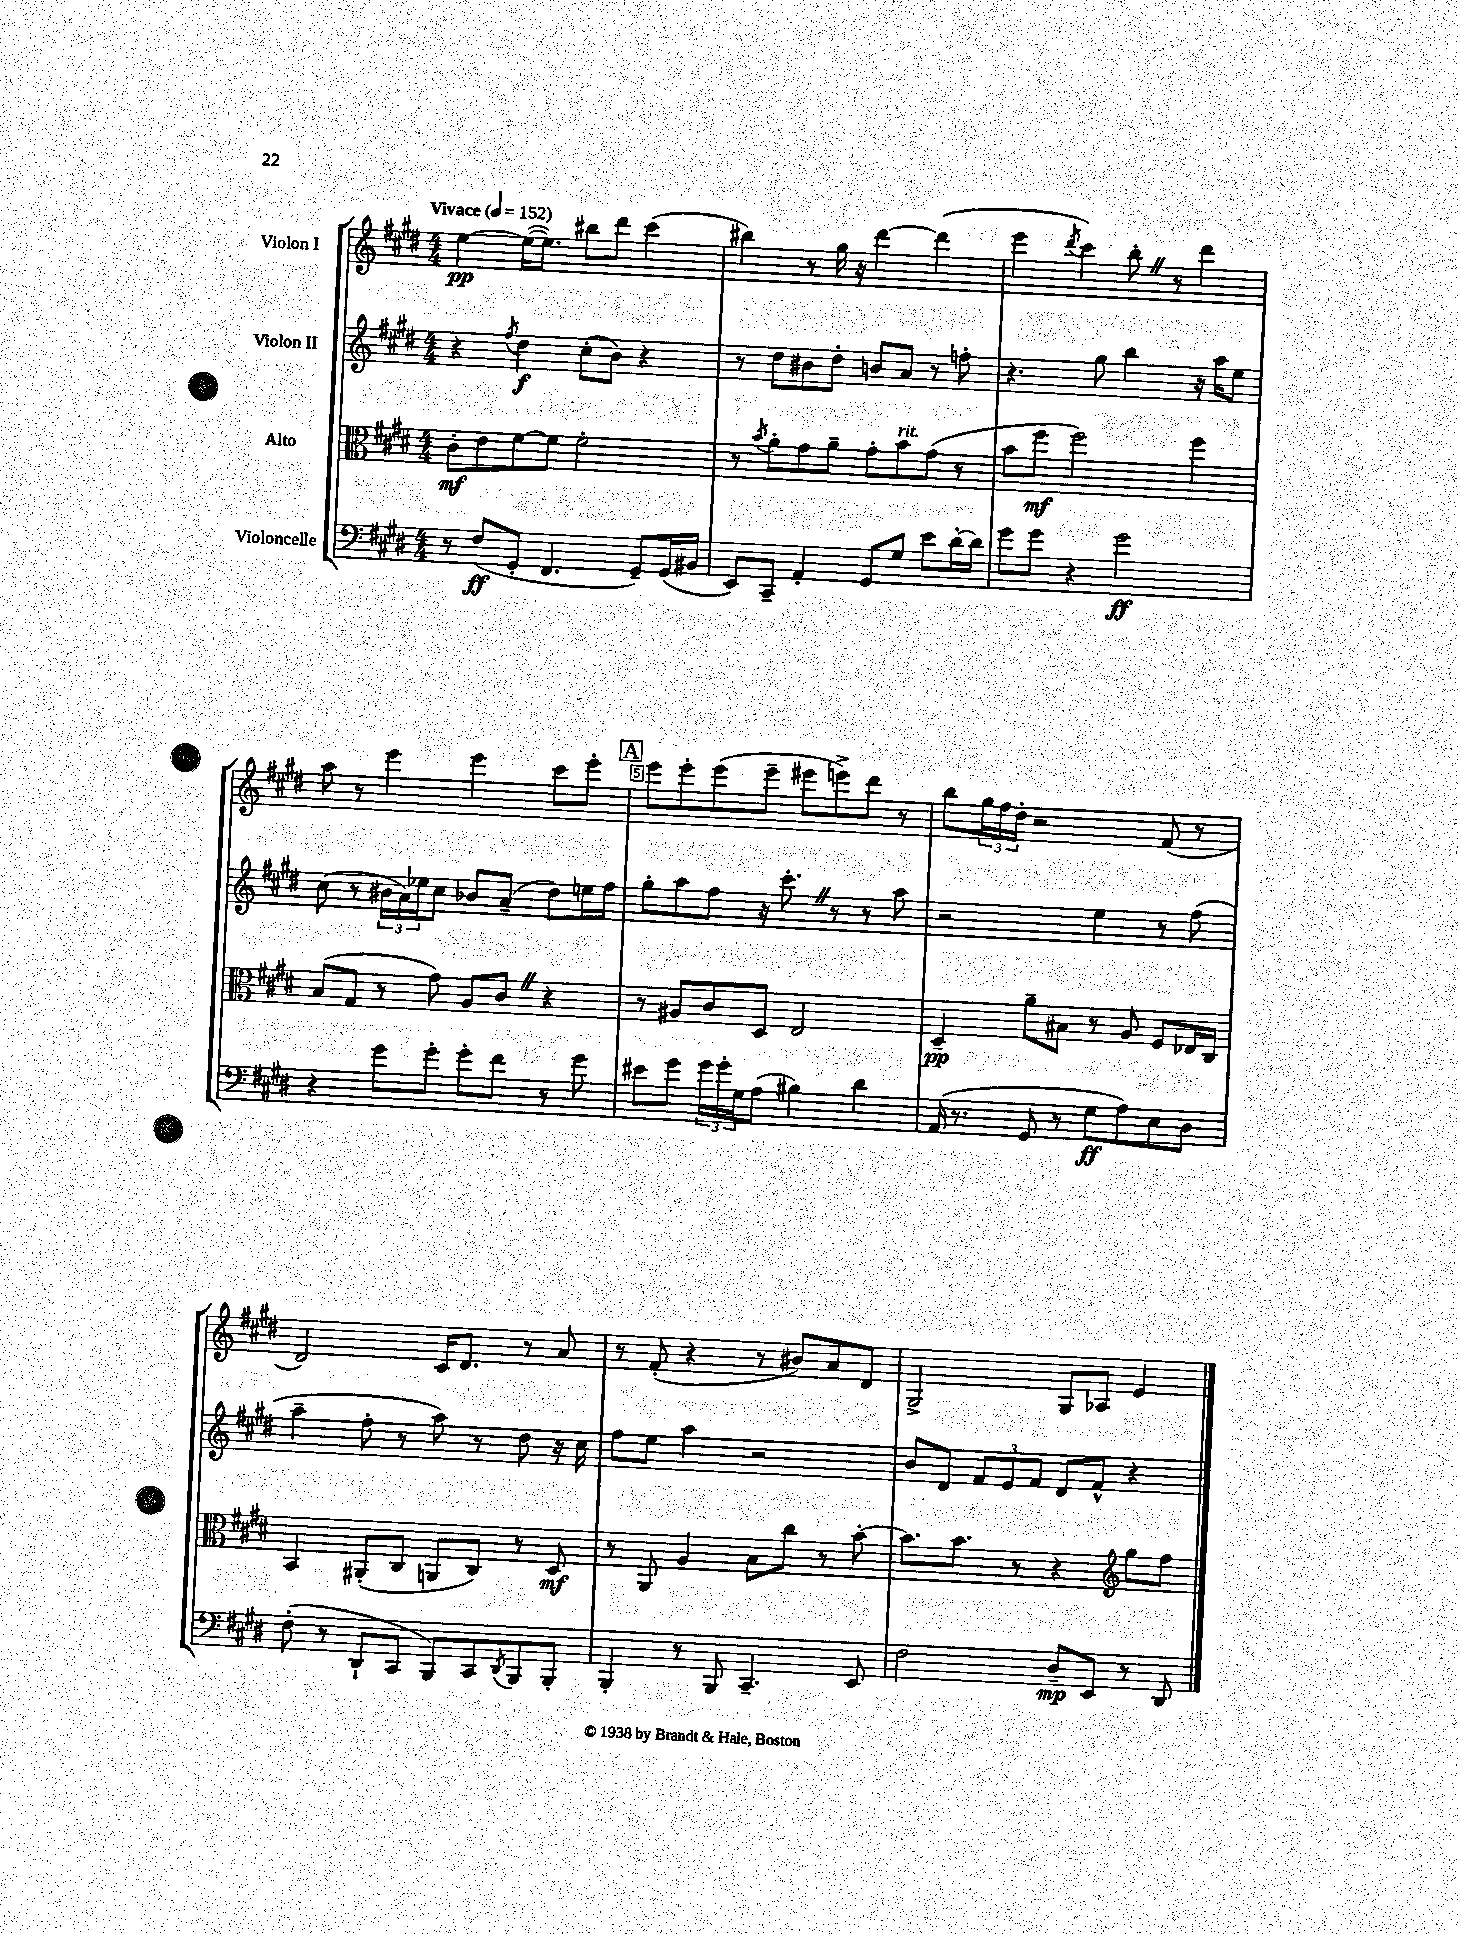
<<
\new StaffGroup <<
\new Staff = "s0" \with { instrumentName = "Violon I" } {
    \clef treble \key e \major \numericTimeSignature \time 4/4 \tempo "Vivace" 4 = 152
    e''4~\pp e''16~( e''8.) bis''8 dis'''8 cis'''4( |
    bis''4) r8 gis''16 r16 dis'''4~ dis'''4( |
    e'''4 \acciaccatura { dis'''8 } cis'''4) b''8-. \once \override BreathingSign.text = \markup { \musicglyph "scripts.caesura.straight" } \breathe r8 dis'''4 |
    a''8 r8 e'''4 e'''4 cis'''8 e'''8-. |
    \mark \markup { \box "A" } e'''8 e'''8-. e'''8( e'''8-- eis'''8 e'''8->) dis'''8 r8 |
    b''8 \tuplet 3/2 { gis''16 fis''16 dis''16-. } r2 fis'8( r8 |
    dis'2) cis'16 dis'8. r8 a'8 |
    r8 fis'8-.( r4 r8 bis'8) a'8 dis'8 |
    gis2-> gis8 aes8 e'4 \bar "|." |
}
\new Staff = "s1" \with { instrumentName = "Violon II" } {
    \clef treble \key e \major \numericTimeSignature \time 4/4
    r4 \acciaccatura { fis''8 } dis''4\f cis''8-.( b'8) r4 |
    r8 dis''8 bis'8 dis''8-. b'8 a'8 r8 f''8-. |
    r4. gis''8 b''4 r16 a''16 e''8 |
    cis''8( r8 \tuplet 3/2 { bis'16 a'16) ees''16 } cis''8 bes'8 a'8--( dis''8) e''16 fis''16 |
    \mark \markup { \box "A" } gis''8-. a''8 fis''8 r16 cis'''8.-. \once \override BreathingSign.text = \markup { \musicglyph "scripts.caesura.straight" } \breathe r8 r8 a''8 |
    r2 e''4 r8 fis''8( |
    a''4-- fis''8-. r8 a''8) r8 dis''8 r16 cis''16 |
    fis''8 e''8 a''4 r2 |
    b'8 dis'8 \tuplet 3/2 { fis'8 e'8 fis'8 } dis'8 fis'8-^ r4 \bar "|." |
}
\new Staff = "s2" \with { instrumentName = "Alto" } {
    \clef alto \key e \major \numericTimeSignature \time 4/4
    cis'8-.\mf e'8 fis'8~ fis'8 fis'2-. |
    r8 \acciaccatura { b'8 } a'8-. gis'8 a'8-- gis'8-. b'8^\markup { \italic "rit." } gis'8( r8 |
    b'8 fis''8\mf fis''2) fis''4 |
    b8( gis8 r8 gis'8) a8 cis'8 \once \override BreathingSign.text = \markup { \musicglyph "scripts.caesura.straight" } \breathe r4 |
    \mark \markup { \box "A" } r8 ais8 cis'8 dis8 e2 |
    dis4--\pp a'8-- bis8 r8 a8 fis8 ees16 cis16 |
    b,4 ais,8-.( cis8 a,8 cis8) r8 dis8\mf |
    r8 a,8 a4 b8 cis''8 r8 b'8~-. |
    b'8. b'8. r8 r4 \clef treble gis''8 fis''8 \bar "|." |
}
\new Staff = "s3" \with { instrumentName = "Violoncelle" } {
    \clef bass \key e \major \numericTimeSignature \time 4/4
    r8 fis8\ff( gis,8-. fis,4. gis,8--) gis,16( bis,16 |
    e,8) cis,8-- a,4-. gis,8 gis8 e'8 dis'16~-. dis'16 |
    gis'8 gis'8 r4 gis'2\ff |
    r4 gis'8 gis'8-. gis'8-. fis'8 r8 gis'8 |
    \mark \markup { \box "A" } eis'8 gis'8 \tuplet 3/2 { gis'16 gis'16-. gis16 } a8( bis4) dis'4 |
    a,16( r8. gis,8 r8 gis8\ff a8) e8 dis8 |
    fis8-.( r8 dis,8-! cis,8 b,,8) cis,8 \acciaccatura { dis,8 } b,,8 b,,8-. |
    b,,4-. r8 b,,8 cis,4.-- e,8 |
    fis2 dis8--\mp e,8 r8 dis,8 \bar "|." |
}
>>
>>
\layout { \context { \Score \override BarNumber.break-visibility = ##(#f #t #t) barNumberVisibility = #(every-nth-bar-number-visible 5) \override BarNumber.stencil = #(make-stencil-boxer 0.1 0.3 ly:text-interface::print) } }
